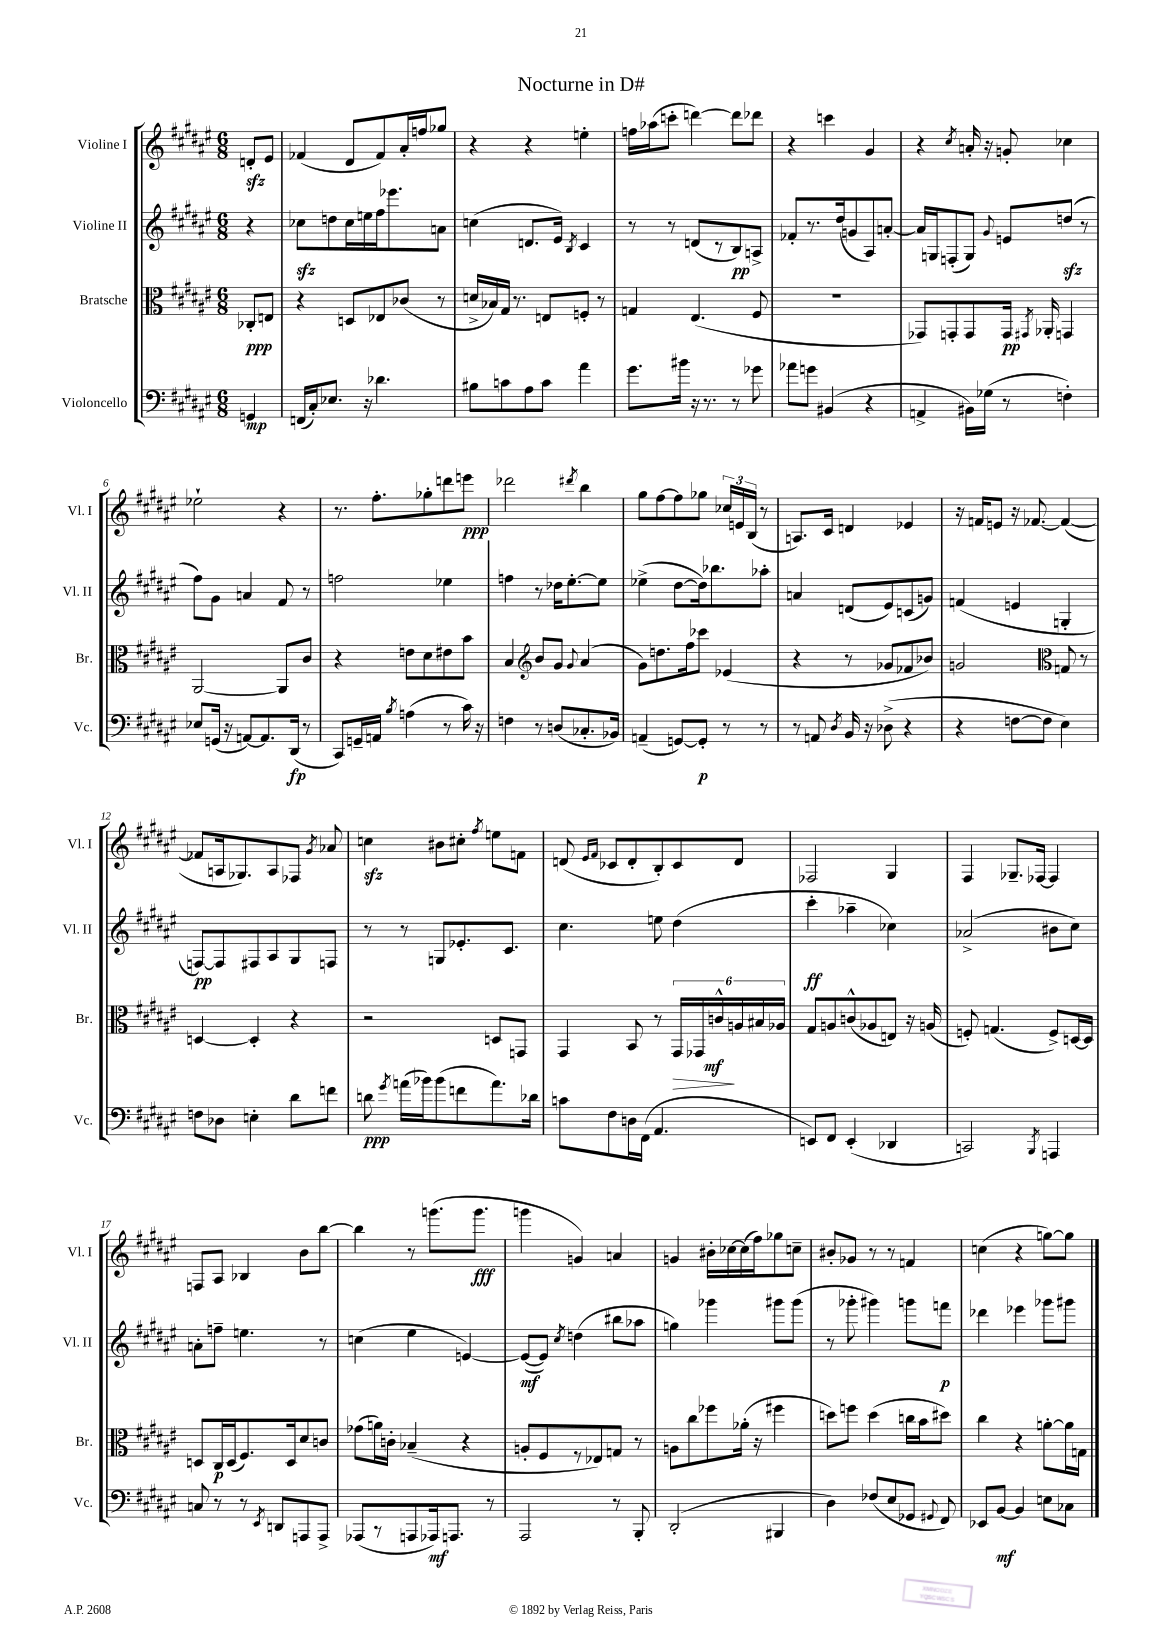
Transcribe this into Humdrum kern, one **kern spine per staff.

**kern	**kern	**kern	**kern
*staff4	*staff3	*staff2	*staff1
*clefF4	*clefC3	*clefG2	*clefG2
*k[f#c#g#d#a#e#]	*k[f#c#g#d#a#e#]	*k[f#c#g#d#a#e#]	*k[f#c#g#d#a#e#]
*M6/8	*M6/8	*M6/8	*M6/8
4GG/	8C-'/L	4r	8d'/L
.	8E/J	.	8e#/J
=	=	=	=
(16FF/LL	4r	8cc-\L	(4f-/
16C#'/J)	.	.	.
8.E-/J	.	8dd\	.
.	8D/L	16cc-\L	8d#/L
16r	.	16ee\	.
4.d-\	8E-/	16ff#\J	8f-/)
.	.	8.eee-\	.
.	(8c-/J	.	16a#'/L
.	.	.	16ff/J
.	8r	8a\J	8gg-/J
=	=	=	=
8B#\L	16d^/LL	(4cc\	4r
.	16B-/)	.	.
8c\	16G#/JJ	.	.
.	8.r	.	.
8A#\	.	8.d/L	4r
8c\J	8E/L	.	.
.	.	16e#/Jk)	.
.	.	8qB/	.
4a#\	8F'/J	4c#/	4ee'\
.	8r	.	.
=	=	=	=
8.g#\L	4G/	8r	16ff\LL
.	.	.	(16aa-\J
.	.	8r	8ccc'\J
16b#\Jk	.	.	.
16r	(4.E#/	(8d/L	[4ddd\)
8.r	.	.	.
.	.	8r	.
8r	.	8B/)	8ddd\]L
8g-\	8F#/	8A^/J	8ddd-\J
=	=	=	=
8a-\L	2.r	8f-'/L	4r
8g\J	.	8.r	.
(4BB#/	.	.	4ccc\
.	.	(16dd#/k	.
.	.	8g/	.
4r	.	8A#/)	4g#/
.	.	[8a'/J	.
=	=	=	=
4AA^/	8GG-/L)	16a/]LL	4r
.	.	16G/J	.
.	8GG'/	(8F'/	.
.	.	.	8qcc#/
16BB#\LL)	8GG/	8G/J)	16a'/
(16G-\JJ	.	.	16r
.	.	8qqg#/	.
8r	16GG/Jk	8e/L	8g'/
.	8qGG#/	.	.
.	16AA-'/	.	.
4F'\)	4GG/	(8dd/J	4cc-\
.	.	8r	.
=	=	=	=
8E-/L	[2AA#/	8ff#\L)	2ee-`\
(16GG/Jk	.	8g#\J	.
16r	.	.	.
[8AA/L)	.	4a/	.
8.AA/]	.	.	.
.	8AA#/]L	8f#/	4r
(16DD#/Jk	.	.	.
8r	8c#/J	8r	.
=	=	=	=
8CC#/L)	4r	2ff\	8.r
16GG~/L	.	.	.
16AA/JJ	.	.	8.ff#'\L
8qB/	.	.	.
(4A\	8e\L	.	.
.	8d#\	.	8gg-'\
8r	8e#\	4ee-\	8ddd\
16c#\)	8b\J	.	8eee\J
16r	.	.	.
=	=	=	=
4F\	4B/	4ff\	2ddd-\
*	*clefG2	*	*
8r	8b/L	8r	.
(8D/L	8g#/J	16dd-\LK	.
.	.	[8.ee#'\	.
.	8qqg#/	.	8qddd#/
8.C-'/	(4a#/	.	4bb\
.	.	8ee#\]J	.
16BB-/Jk)	.	.	.
=	=	=	=
(4AA~/	8g#\L)	(4ee-^\	8gg#\L
.	8.dd\	.	[8ff#\
[8GG/L)	.	[8dd#\L	8ff#\]
.	16ff#\k	.	.
8GG'/]J	8ccc-\J	16dd#\]k)	8gg-\J
.	.	8.bb-\	.
8r	(4e-/	.	24cc-/LL
.	.	.	24e/
.	.	.	(24B/JJ
8r	.	8aa-'\J	8r
=	=	=	=
8r	4r	4a/	8.A/L)
8AA/	.	.	.
.	.	.	16c#/Jk
8qD#/	.	.	.
16BB/	8r	(8d/L	4d/
16r	.	.	.
(8D-^\	8g-/L	8e#/)	.
4r	8f-/	(8c/	4e-/
.	8b-/J)	8g/J)	.
=	=	=	=
4r	2g/	(4f/	16r
.	.	.	16f/LK
.	.	.	8e/J
[8F\L	.	4e/	16r
.	.	.	[8.f-/
8F\]J	.	.	.
*	*clefC3	*	*
4E#\)	8G/	4G'/	(4f-/_
.	8r	.	.
=	=	=	=
8F\L	[4D/	[8F/L)	8f-/]L
8D-\J	.	8F/]	16A/k
.	.	.	8.G-/)
4E'\	4D'/]	8F#/	.
.	.	8A#/	8A/
8d#\L	4r	8G#/	8F-/J
.	.	.	8qg#/
8f\J	.	8F/J	8a-/
=	=	=	=
8d\	2r	8r	4cc\
8qg#/	.	.	.
(16a\LL	.	8r	.
16b-\J)	.	.	.
(8b-\	.	8G/L	8b#\L
8f\	.	8.e-'/	8cc#'\J
.	.	.	8qff#/
8.a\)	8D/L	.	8ee\L
.	.	8.c#/J	.
.	8GG/J	.	8f\J
16d-\Jk	.	.	.
=	=	=	=
8c\L	4GG#/	4.cc#\	(8d/
.	.	.	16qqe#/LL
.	.	.	16qqf#/JJ
8F#\	.	.	8c-/L
16D\L	8BB/	.	8d'/
(16FF#\JJ	.	.	.
4.AA#/	8r	8ee\	8B'/)
.	24GG#/LL	(4dd#\	8c-/
.	24GG-/	.	.
.	24c^^/	.	.
.	24A/	.	8d/J
.	24B#/	.	.
.	24A-/JJ	.	.
=	=	=	=
8EE/L)	8G#/L	4ccc#'\	2F-/
8FF#/J	8A/	.	.
(4EE'/	(8c^^/	4aa-~\	.
.	8A-/	.	.
4DD-/	8E/J)	4cc-\)	4G#/
.	16r	.	.
.	(16A/	.	.
=	=	=	=
2CC/)	8F'/)	(2a-^/	4F#/
.	(4.G/	.	.
.	.	.	8.G-~/L
.	.	.	[16F-/Jk
8qBBB/	.	.	.
4AAA/	8F^/L)	8b#\L	4F-/]
.	[16D/L	8cc#\J)	.
.	16D/]JJ	.	.
=	=	=	=
8C/	8D/L	8a'\L	8F/L
8r	16C#/L	8ff~\J	8A#/J
.	(16D/J	.	.
8r	8.F#/)	4.ee\	4B-/
8qEE#/	.	.	.
8DD/L	.	.	.
.	16D/k	.	.
8AAA/	8d#/	.	8b\L
8AAA^/J	8c/J	8r	[8bb\J
=	=	=	=
(8AAA-/L	(8g-\L	(4cc\	4bb\]
8r	16a\L)	.	.
.	16c'\JJ	.	.
8AAA/	(4B-~/	4ee#\	8r
16AAA-/k)	.	.	(8.ggg\L
8.AAA/J	.	.	.
.	4r	[4e/)	.
.	.	.	8.ggg\J
8r	.	.	.
=	=	=	=
2AAA#/	8A'/L	(8e/_L	4ggg\
.	8F#/	8e/]J)	.
.	.	8qcc#/	.
.	8r	(4dd\	4g/)
.	8E-/)	.	.
8r	8G/J	8bb#\L	4a/
8BBB'/	8r	8aa-\J	.
=	=	=	=
(2DD#'/	8A\L	4gg\)	4g/
.	8cc#\	.	.
.	8ff-\	4ggg-\	16b#'\LL
.	.	.	[16cc-\
.	(16a-'\Jk	.	(16cc-\]
.	16r	.	16ff#\J)
4BBB#/	4ff#\	8ggg#\L	8gg-\
.	.	(8ggg#\J	8cc~\J
=	=	=	=
4D#\)	8dd\L)	8r	8b#'/L
.	8ff\J	8ggg-'\	8g-/J
(8F-/L	(4dd\	4ggg#\)	8r
8E#/	.	.	8r
8GG-/J	16cc\LL	8ggg\L	4f/
.	16b\J	.	.
8qqGG#/	.	.	.
8FF#/)	8dd#\J)	8fff\J	.
=	=	=	=
8EE-/L	4cc#\	4ddd-\	(4cc\
[8BB/J	.	.	.
4BB/]	4r	4eee-\	4r
8E\L	[8a'\L	8ggg-\L	[8gg\L)
8C-\J	16a\]L	8ggg#\J	8gg\]J
.	16G\JJ	.	.
==	==	==	==
*-	*-	*-	*-
